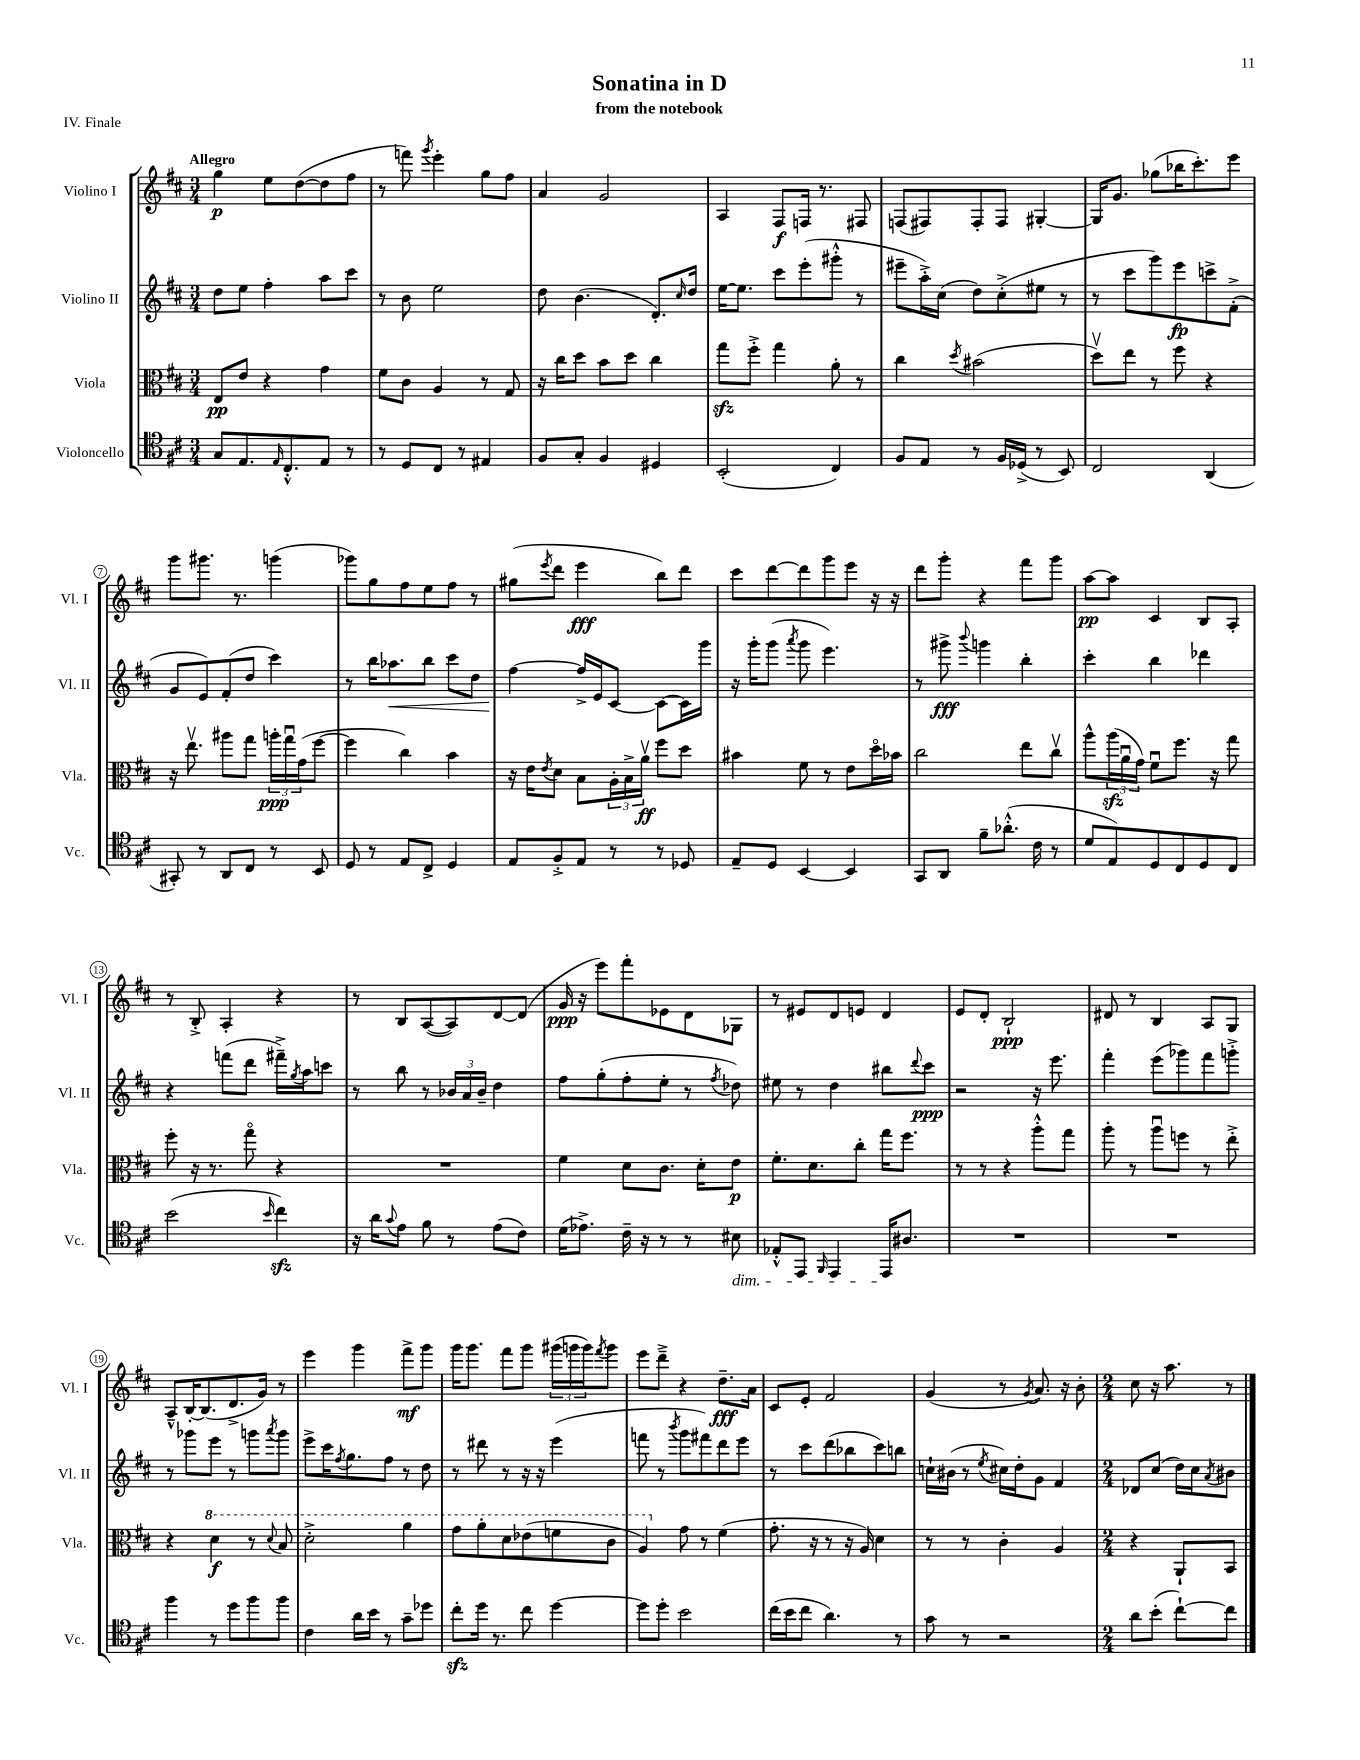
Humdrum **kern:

**kern	**kern	**kern	**kern
*staff4	*staff3	*staff2	*staff1
*clefC4	*clefC3	*clefG2	*clefG2
*k[f#c#]	*k[f#c#]	*k[f#c#]	*k[f#c#]
*M3/4	*M3/4	*M3/4	*M3/4
8G/L	8E/L	8dd\L	4gg\
8.E/	8e/J	8ee\J	.
.	4r	4ff#'\	8ee\L
16qqE/	.	.	.
8.C#'^^/	.	.	.
.	.	.	([8dd\
8E/J	4g\	8aa\L	8dd\]
8r	.	8ccc#\J	8ff#\J
=	=	=	=
8r	8f#\L	8r	8r
8D/L	8c#\J	8b\	8fff\)
.	.	.	8qggg/
8C#/J	4A/	2ee\	4eee'\
8r	.	.	.
4E#/	8r	.	8gg\L
.	8G/	.	8ff#\J
=	=	=	=
8F#/L	16r	8dd\	4a/
.	16cc#\LK	.	.
8G'/J	8dd\J	(4.b\	.
4F#/	8b\L	.	2g/
.	8dd\J	.	.
4D#/	4cc#\	8.d'/L)	.
.	.	16qqcc#/	.
.	.	16dd/Jk	.
=	=	=	=
(2BB'/	8gg\L	[16ee\LK	4A/
.	.	8.ee\]J	.
.	8ff#'^\J	.	.
.	4gg\	8ccc#\L	8F#/L
.	.	(8eee'\	16F/Jk
.	.	.	8.r
4C#/)	8a'\	8ggg#'^^\J	.
.	8r	8r	8F#/
=	=	=	=
8F#/L	4cc#\	8eee#~\L	(8F/L
8E/J	.	16aa'^\L)	8F#/)
.	.	(16cc#\JJ	.
.	8qdd/	.	.
8r	(2b#\	8dd\L)	8F#'/
16F#/LL	.	(8cc#'^\	8F#/J
(16D-^/JJ	.	.	.
8r	.	8ee#\J	[4G#'/
8BB/)	.	8r	.
=	=	=	=
2C#/	8ddv\L)	8r	16G#/]LK
.	.	.	8.g/J
.	8ee\J	8ccc#\L	.
.	8r	8ggg\)	(8gg-\L
.	8ff#\	8eee\	16bb-\K
.	.	.	8.ccc#'\)
(4AA/	4r	8ccc^\	.
.	.	(8f#'^\J	8eee\J
=	=	=	=
8GG#'/)	16r	8g/L	8ggg\L
.	8.eev\	.	.
8r	.	8e/)	8.ggg#\J
8AA/L	8aa#\L	(8f#'/	.
.	.	.	8.r
8C#/J	8gg\J	8dd/J	.
8r	24aa'\LL	4ccc#\)	(4ggg\
.	24ggu\	.	.
.	(24g\J	.	.
8BB/	[8ff#\J	.	.
=	=	=	=
8D/	4ff#\]	8r	8ggg-\L)
8r	.	16bb\LK	8gg\
.	.	8.aa-\	.
8E/L	4cc#\)	.	8ff#\
8C#^/J	.	8bb\J	8ee\
4D/	4b\	8ccc#\L	8ff#\J
.	.	8dd\J	8r
=	=	=	=
8E/L	16r	[4ff#\	(8gg#\L
.	16e\LK	.	.
.	8qe/	.	8qeee/
8F#'^/	8d\J	.	8ddd\J
8E/J	8B\L	16ff#^/]LL	4eee\
.	.	16e/J	.
8r	24A'\L	[8c#/J	.
.	24B^\	.	.
.	24av\JJ	.	.
8r	8ff#\L	8c#\_L	8bb\L)
8D-/	8dd\J	16c#\]L	8ddd\J
.	.	16ggg\JJ	.
=	=	=	=
8E~/L	4b#\	16r	8ccc#\L
.	.	16ggg'\LK	.
8D/J	.	(8ggg\J	[8ddd\
.	.	8qaaa/	.
[4BB/	8f#\	8ggg\	8ddd\]
.	8r	4.eee\)	8ggg\
4BB/]	8e\L	.	8eee\J
.	16ddo\L	.	16r
.	16b-\JJ	.	16r
=	=	=	=
8GG/L	2cc#\	8r	8ddd\L
8AA/J	.	8ggg#^\	8ggg'\J
.	.	8qqbbb/	.
8f#~\L	.	4ggg\	4r
(8.a-'^^\J	.	.	.
.	8ee\L	4bb'\	8fff#\L
16c#\	.	.	.
8r	8cc#v\J	.	8ggg\J
=	=	=	=
8d/L	8aa^^\L	4ccc#'\	[8aa\L
8E/)	(24aa\L	.	8aa\]J
.	24au\	.	.
.	24g\JJ)	.	.
8D/	8f#u\L	4bb\	4c#/
8C#/	8.ff#\J	.	.
8D/	.	4ddd-\	8B/L
.	16r	.	.
8C#/J	8gg\	.	8A'/J
=	=	=	=
(2b\	8ff#'\	4r	8r
.	16r	.	8B'^/
.	8.r	.	.
.	.	(8fff\L	4A'/
.	8ggo\	8ddd\J	.
16qqb/	.	.	.
4cc#\)	4r	16fff#~^\LL)	4r
.	.	8qgg/	.
.	.	16aa\J	.
.	.	8ccc\J	.
=	=	=	=
16r	2.r	8r	8r
16a\LK	.	.	.
8qqg/	.	.	.
8e\J	.	8bb\	8B/L
8f#\	.	8r	([8A/
8r	.	24b-/LL	8A/])
.	.	24a/	.
.	.	24b-~/JJ	.
(8e\L	.	4dd\	[8d/
8c#\J)	.	.	(8d/]J
=	=	=	=
(16d\LK	4f#\	8ff#\L	16g/
8.e-^\J)	.	.	16r
.	.	(8gg'\	8eee\L)
16c#~\	8d\L	8ff#'\	8fff#'\
16r	.	.	.
8r	8.c#\J	8ee'\J	8e-\
8r	.	8r	8d\
.	16d'\LK	.	.
.	.	8qff#/	.
8B#\	8e\J	8dd-\)	8G-\J
=	=	=	=
8E-'^^/L	8.f#'\L	8ee#\	8r
8EE/J	.	8r	8e#/L
.	8.d\	.	.
16qqFF#/	.	.	.
4EE/	.	4dd\	8d/
.	8cc#'\J	.	8e/J
16EE/LK	16gg\LK	8bb#\L	4d/
8.A#/J	8.ff#\J	.	.
.	.	8qqddd/	.
.	.	8ccc#\J	.
=	=	=	=
2.r	8r	2r	8e/L
.	8r	.	8d'/J
.	4r	.	2B`/
.	8aa'^^\L	16r	.
.	.	8.eee\	.
.	8gg\J	.	.
=	=	=	=
2.r	8aa'\	4fff#'\	8d#/
.	8r	.	8r
.	8aau\L	(8eee\L	4B/
.	8ff\J	8ggg-\)	.
.	8r	8fff#\	8A/L
.	8ee'^\	8ggg'^\J	8G/J
=	=	=	=
4ff#\	4r	8r	8A~^^/L
.	.	8ggg-\L	[16B'/K
.	.	.	(8.B/]
8r	4dd\	8eee\J	.
8dd\L	.	8r	8.d^/
8ff#\	8r	8ggg\L	.
.	.	.	16g/Jk)
.	8qqdd/	8qaaa/	.
8ff#\J	8b/	8ggg\J	8r
=	=	=	=
4c#\	2dd'^\	8eee^\L	4eee\
.	.	16ccc#\K	.
.	.	8qff#/	.
.	.	8.gg\	.
16a\LL	.	.	4ggg\
16b\JJ	.	.	.
8r	.	8ff#\J	.
8g~\L	4aa\	8r	8fff#^\L
8dd-\J	.	8dd\	8ggg\J
=	=	=	=
8cc#'\L	8gg\L	8r	16ggg\LK
.	.	.	8.ggg\J
16dd\Jk	8aa'\	8ddd#\	.
8.r	.	.	.
.	8dd\	8r	8fff#\L
8cc#\	(8ee-\	16r	8ggg\J
.	.	16r	.
[4dd\	8ff\	(4eee\	(24ggg#\LL
.	.	.	24ggg\
.	.	.	24ggg\J)
.	.	.	8qfff#/
.	8cc#\J	.	8ggg\J
=	=	=	=
8dd\]L	4a/)	8fff\	8eee\L
8dd'\J	.	8r	8ddd~^\J
.	.	8qbbb/	.
2b\	8g\	8ggg\L	4r
.	8r	8fff#\)	.
.	(4f#\	8ddd\	8.dd~\L
.	.	8eee\J	.
.	.	.	16a\Jk
=	=	=	=
(16cc#\LL	8.g'\	8r	8c#/L
16b\J	.	.	.
8cc#\J	.	8ccc#\L	8e'/J
.	16r	.	.
4.a\)	8r	(8ddd\	2f#/
.	16r	8bb-\	.
.	16A/)	.	.
.	4d\	8ccc#\)	.
8r	.	8bb\J	.
=	=	=	=
8g\	8r	16cc`\LL	(4g/
.	.	(16b#\JJ	.
8r	8r	8r	.
.	.	8qee/	.
2r	4c#'\	16cc#\LL)	8r
.	.	16dd'\J	.
.	.	.	8qg/
.	.	8g\J	8.a/)
.	4A/	4f#/	.
.	.	.	16r
.	.	.	8b'\
=	=	=	=
*M2/4	*M2/4	*M2/4	*M2/4
8a\L	4r	8d-/L	8cc#\
(8b'\J	.	(8cc#/J	16r
.	.	.	8.aa\
[8cc#`\L)	8AA`/L	16dd\LL)	.
.	.	16cc#\J	.
.	.	8qa/	.
8cc#\]J	8BB/J	8b#\J	8r
==	==	==	==
*-	*-	*-	*-
